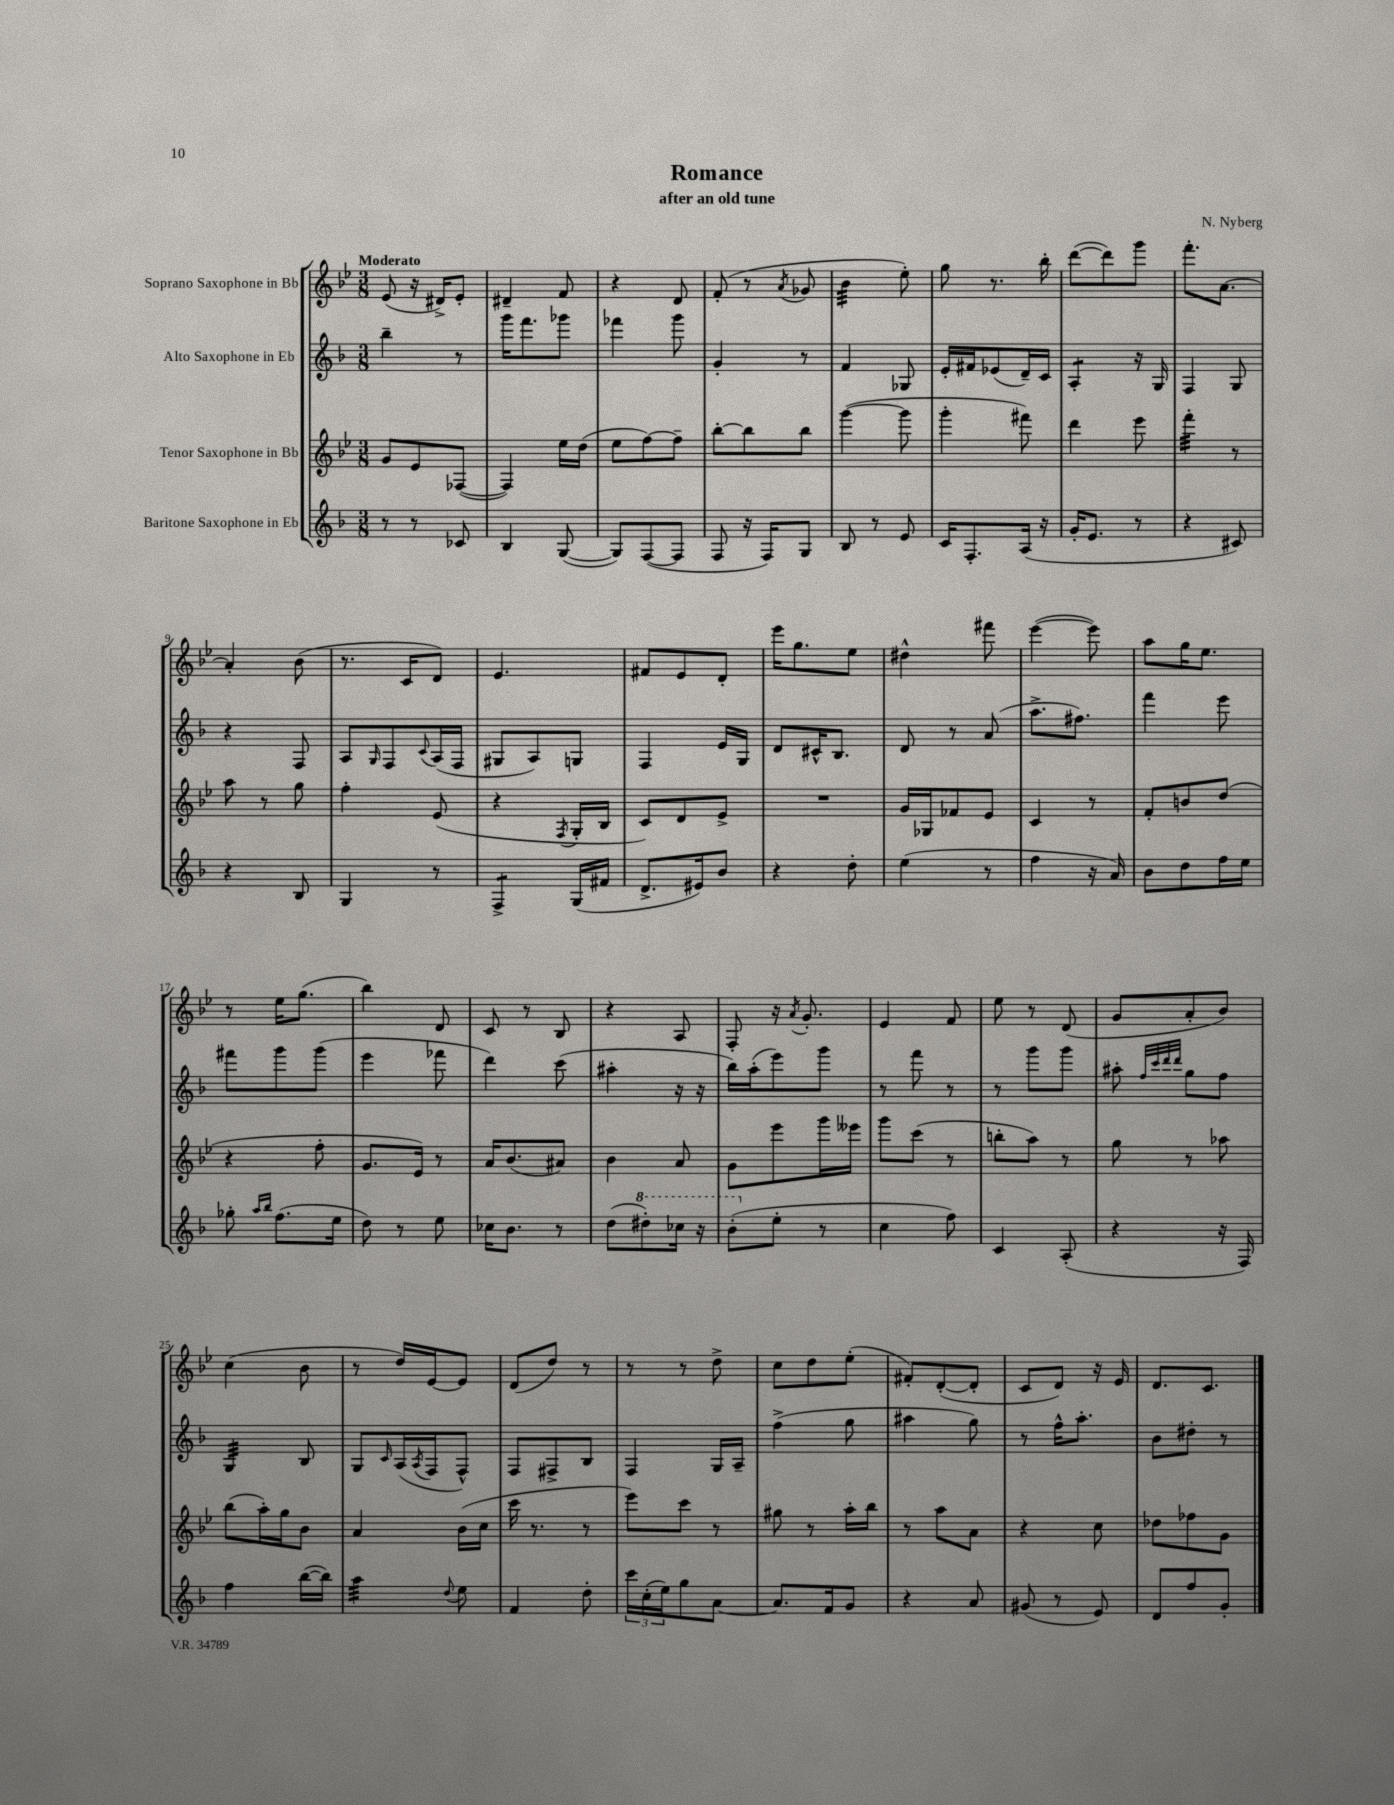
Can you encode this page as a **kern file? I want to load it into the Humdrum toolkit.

**kern	**kern	**kern	**kern
*staff4	*staff3	*staff2	*staff1
*clefG2	*clefG2	*clefG2	*clefG2
*k[b-]	*k[b-e-]	*k[b-]	*k[b-e-]
*M3/8	*M3/8	*M3/8	*M3/8
8r	8g	4bb-~	(8e-
8r	8e-	.	16r
.	.	.	16d#^)
8c-	([8F-	8r	8e-'
=	=	=	=
4B-	4F-])	16ggg	4d#~
.	.	8.fff	.
([8G	16ee-	8ggg-	8f
.	(16dd	.	.
=	=	=	=
8G])	8ee-	4fff-	4r
([8F	[8ff)	.	.
8F]	8ff~]	8ggg	8d
=	=	=	=
8F	[8bb-'	4g'	(8f'
16r	8bb-]	.	8r
16F)	.	.	.
.	.	.	8qa
8G	8bb-	8r	8g-
=	=	=	=
8B-	([4ggg	4f	4b-
8r	.	.	.
8e	8ggg]	8G-	8ee-')
=	=	=	=
16c	4ggg'	16e'	8gg
8.F'	.	16f#	.
.	.	(8e-	8.r
(16A	8fff#)	16d~)	.
16r	.	16c	16bb-'
=	=	=	=
16g'	4ddd	4A'	([8ddd
8.e	.	.	.
.	.	.	8ddd])
8r	8eee-	16r	8ggg
.	.	16G	.
=	=	=	=
4r	4fff'	4F	8.fff'
.	.	.	[8.a
8c#)	8r	8G	.
=	=	=	=
4r	8aa	4r	4a']
.	8r	.	.
8B-	8gg	8F	(8b-
=	=	=	=
4G	4ff'	8A	8.r
.	.	16qqG	.
.	.	8F	.
.	.	.	16c
.	.	8qqc	.
8r	(8e-	(16A	8d)
.	.	16F	.
=	=	=	=
4F^	4r	8G#	4.e-
.	.	8A)	.
.	8qF	.	.
(16G	16G'	8G	.
16f#	16B-	.	.
=	=	=	=
8.d^	8c)	4F	8f#
.	8d	.	8e-
16e#)	.	.	.
8b-	8e-^	16e	8d'
.	.	16G	.
=	=	=	=
4r	4.r	8d	16eee-
.	.	.	8.gg
.	.	16c#^^	.
.	.	8.B-	.
8dd'	.	.	8ee-
=	=	=	=
(4ee	16g	8d	4dd#^^
.	16G-	.	.
.	8f-	8r	.
8r	8e-	(8a	8fff#
=	=	=	=
4ff	4c	8.aa^	([4eee-
.	.	8.ff#)	.
16r	8r	.	8eee-])
16a)	.	.	.
=	=	=	=
8b-	8f'	4fff	8aa
8dd	8b	.	16gg
.	.	.	8.ee-
16ff	(8dd	8eee	.
16ee	.	.	.
=	=	=	=
8gg-'	4r	8fff#	8r
16qqaa	.	.	.
16qqbb-	.	.	.
(8.ff	.	8ggg	16ee-
.	.	.	(8.gg
.	8ff'	(8ggg	.
16ee	.	.	.
=	=	=	=
8dd)	8.g	4eee	4bb-)
8r	.	.	.
.	16e-)	.	.
8ee	8r	8fff-	8d
=	=	=	=
16cc-	16a	4ddd)	8c
8.b-	(8.b-	.	.
.	.	.	8r
8r	8a#)	(8ccc	8B-
=	=	=	=
(8dd	4b-	4aa#'	4r
8ddd#')	.	.	.
16ccc-	8a	16r	8A
16r	.	16r	.
=	=	=	=
(8bb-'	8g	16bb-)	8F'
.	.	(16aa'	.
8ee'	8eee-	8eee)	16r
.	.	.	8qa
.	.	.	8.g'
8r	16ggg	8ggg	.
.	16eee--	.	.
=	=	=	=
4cc	8ggg	8r	4e-
.	(8ccc	8fff	.
8ff)	8r	8r	8f
=	=	=	=
4c	8bb'	8r	8ee-
.	8aa)	8ggg	8r
(8A'	8r	8ggg	(8d
=	=	=	=
4r	8gg	8aa#'	8g
.	.	32qqff	.
.	.	32qqccc	.
.	.	32qqddd	.
.	.	32qqddd	.
.	8r	8gg	8a'
16r	8aa-	8ff	8b-)
16F)	.	.	.
=	=	=	=
4ff	(8bb-	4G	(4cc
.	16aa')	.	.
.	16gg	.	.
([16bb-	8b-	8B-	8b-
16bb-])	.	.	.
=	=	=	=
4aa	4a	8G	8r
.	.	16qqc	.
.	.	(16A	16dd)
.	.	8qA	.
.	.	16F	[16e-
8qqdd	.	.	.
8ee	(16b-	8F^^)	8e-]
.	16cc	.	.
=	=	=	=
4f	16ccc	8F	(8d
.	8.r	.	.
.	.	8F#^	8dd)
8dd'	8r	8B-	8r
=	=	=	=
24ccc	8eee-)	4F	8r
(24cc'	.	.	.
24ee)	.	.	.
8gg	8ccc	.	8r
[8a	8r	16G	8dd^
.	.	16A~	.
=	=	=	=
8.a]	8gg#	(4ff^	8cc
.	8r	.	8dd
16f	.	.	.
8g	16aa'	8gg	(8ee-'
.	16bb-	.	.
=	=	=	=
4r	8r	4aa#	8f#')
.	8aa	.	([8d'
8a	8a	8gg)	8d']
=	=	=	=
(8g#	4r	8r	8c
8r	.	16ff^^	8d)
.	.	8.aa'	.
8e)	8cc	.	16r
.	.	.	16e-
=	=	=	=
8d	8dd-	8b-	8.d
8ff	8ff-	8dd#'	.
.	.	.	8.c
8g'	8g	8r	.
==	==	==	==
*-	*-	*-	*-
